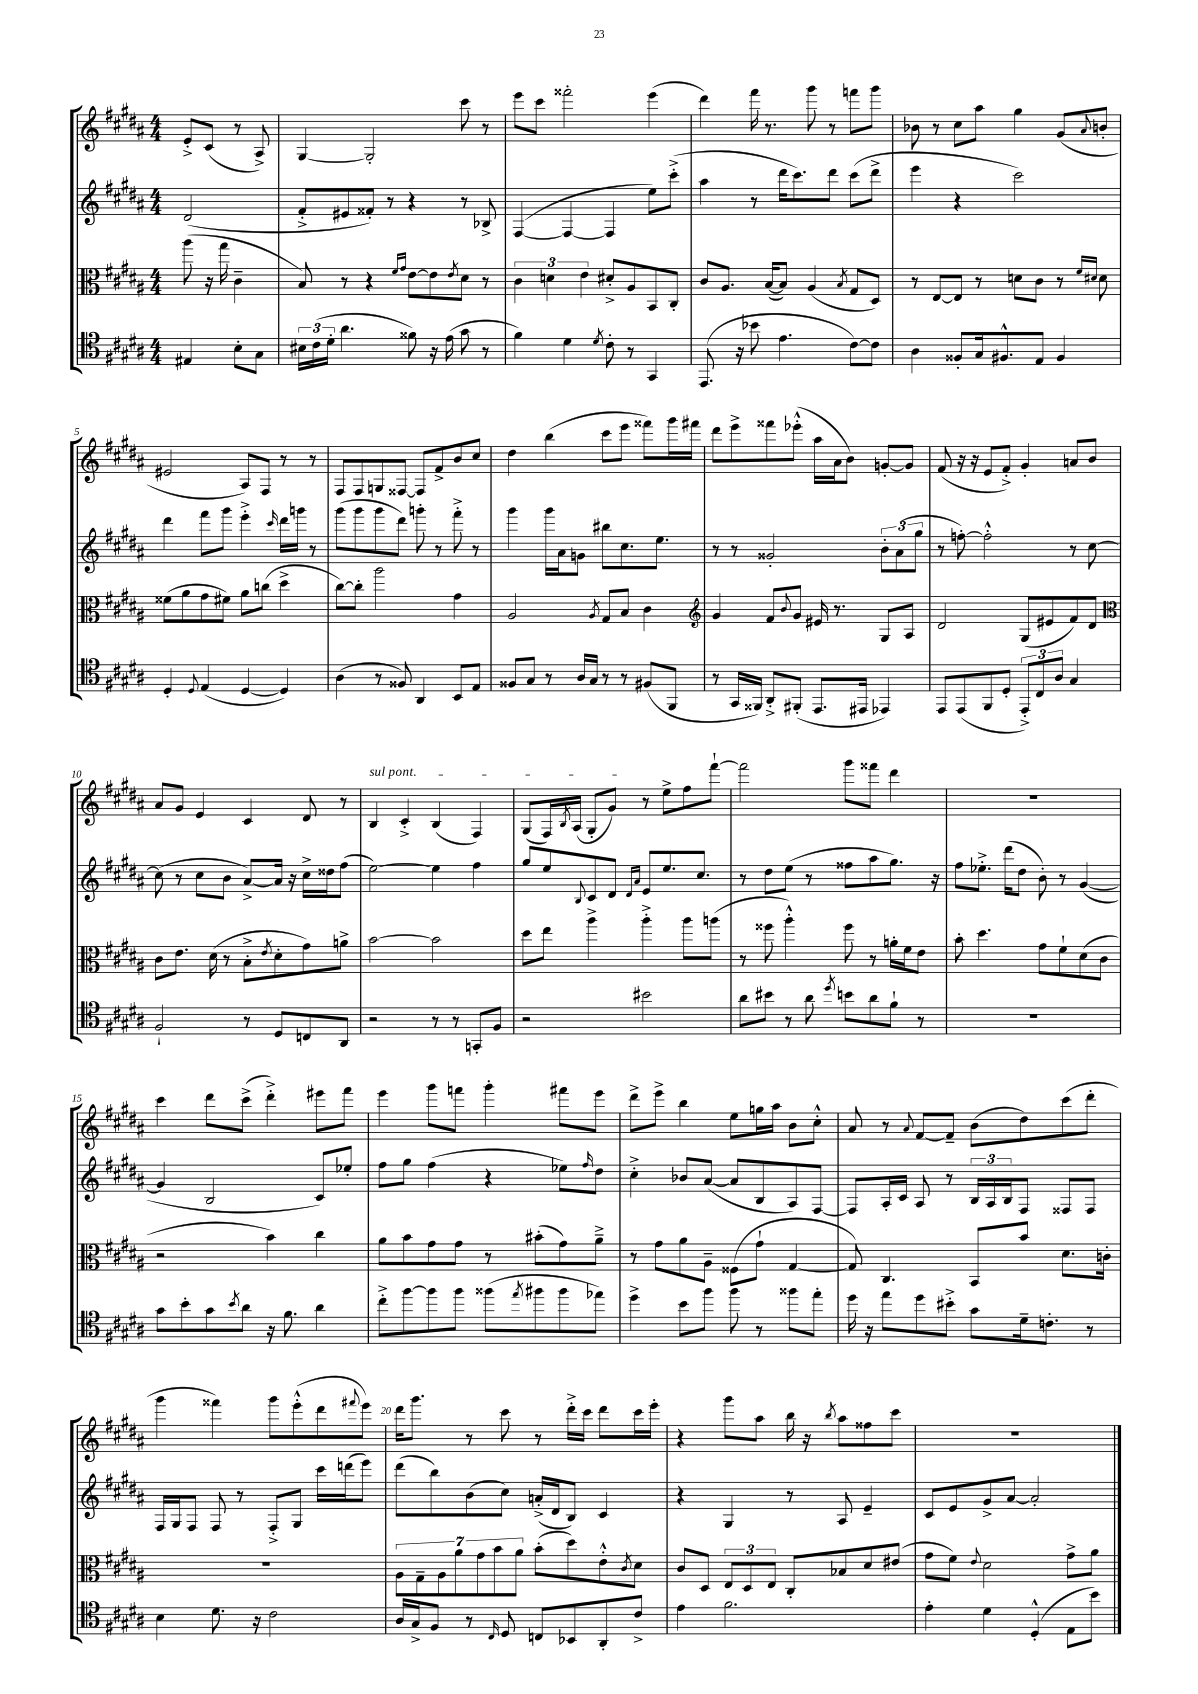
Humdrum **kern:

**kern	**kern	**kern	**kern
*staff4	*staff3	*staff2	*staff1
*clefC4	*clefC3	*clefG2	*clefG2
*k[f#c#g#d#a#]	*k[f#c#g#d#a#]	*k[f#c#g#d#a#]	*k[f#c#g#d#a#]
*M4/4	*M4/4	*M4/4	*M4/4
4E#	(8aa#	(2d#	8e'^
.	16r	.	(8c#
.	16gg#	.	.
8B'	4c#~	.	8r
8G#	.	.	8A#^)
=	=	=	=
24B#	8B)	8f#'^	[4G#
(24c#	.	.	.
24d#'	.	.	.
4.a#	8r	8e#	.
.	4r	8f##')	2G#']
.	.	8r	.
.	16qqf#	.	.
.	16qqg#	.	.
8f##)	[8e	4r	.
16r	8e]	.	.
(16e	.	.	.
.	8qe	.	.
8g#	8d#	8r	8ccc#
8r	8r	8B-^	8r
=	=	=	=
4f#)	6c#	([4F#	8eee
.	.	.	8ccc#
.	6d	.	.
4d#	.	4F#_	2fff##'
.	6e	.	.
8qd#	.	.	.
8c#'	8d#'^	4F#]	.
8r	8A#	.	.
4GG#	8BB	8ee)	(4eee
.	8C#'	(8ccc#'^	.
=	=	=	=
(8.EE	8c#	4aa#	4ddd#)
.	8.A#	.	.
16r	.	.	.
8b-	.	8r	16fff#
.	([16B	.	8.r
4.e	8B])	16ddd#	.
.	.	8.ccc#)	.
.	(4A#	.	8ggg#
.	.	8ddd#	8r
.	8qB	.	.
[8c#)	8G#	(8ccc#	8fff
8c#]	8D#)	8ddd#^	8ggg#
=	=	=	=
4A#	8r	4eee	8b-
.	[8E	.	8r
8F##'	8E]	4r	8cc#
16G#	8r	.	8aa#
8.F#^^	.	.	.
.	8d	2ccc#)	4gg#
8E	8c#	.	.
4F#	8r	.	(8g#
.	16qqf#	.	.
.	16qqd#	.	8qqa#
.	8d#	.	8b'
=	=	=	=
4D#'	(8f##	4ddd#	2e#
.	8a#	.	.
8qqD#	.	.	.
(4E	8g#	8fff#	.
.	8f#)	8ggg#	.
[4D#	8a#	4eee'^	8A#)
.	(8cc	.	8F#
.	.	16qqccc#	.
4D#])	4dd#^	16ddd#	8r
.	.	16ggg	.
.	.	8r	8r
=	=	=	=
(4A#	[8cc#)	(8ggg#	8F#
.	8cc#']	8ggg#	8F#
8r	2aa#	8ggg#	8G
8F##)	.	8ddd#)	[8F##
4AA#	.	8ggg'	8F##]
.	.	8r	8f#^
8BB	4g#	8fff#'^	8b
8E	.	8r	8cc#
=	=	=	=
8F##	2A#	4ggg#	4dd#
8G#	.	.	.
8r	.	16ggg#	(4bb
.	.	16a#	.
16A#	.	8g	.
16G#	.	.	.
.	8qA#	.	.
8r	8G#	8bb#	8ccc#
8r	8B	8.cc#	8eee
(8F#	4c#	.	8fff##)
.	.	8.ee	.
8FF#	.	.	16ggg#
.	.	.	16fff#
=	=	=	=
*	*clefG2	*	*
8r	4g#	8r	8ddd#
16GG#	.	8r	8eee^
16FF##)	.	.	.
8AA#'^	8f#	2g##'	8fff##
.	8qqb	.	.
(8FF#'	8g#	.	(8eee-'^^
8.EE	16e#	.	16aa#
.	8.r	.	16a#
.	.	.	8b)
16EE#	.	.	.
4EE-)	8G#	12b'	[8g'
.	.	(12a#	.
.	8A#	.	8g]
.	.	12gg#	.
=	=	=	=
8EE	2d#	8r	(8f#
(8EE	.	[8ff')	16r
.	.	.	16r
8FF#	.	2ff'^^]	8e
8D#'	.	.	8f#'^)
12EE'^)	(8G#	.	4g#'
12C#	.	.	.
.	8e#	.	.
12A#	.	.	.
4G#	8f#)	8r	8a
.	8d#	[8cc#	8b
=	=	=	=
*	*clefC3	*	*
2F#`	8c#	(8cc#]	8a#
.	8.e	8r	8g#
.	.	8cc#	4e
.	(16d#	.	.
.	8r	8b	.
8r	8B'^	[8a#^)	4c#
.	8qe	.	.
8D#	8d#'	16a#]	.
.	.	16r	.
8C	8g#)	16cc#^	8d#
.	.	16dd##	.
8AA#	8a^	(8ff#	8r
=	=	=	=
2r	[2b	[2ee)	4B
.	.	.	4c#'^
8r	2b]	4ee]	(4B
8r	.	.	.
8GG'	.	4ff#	4F#)
8F#	.	.	.
=	=	=	=
2r	8dd#	8gg#	(8G#
.	8ee	8ee	16F#)
.	.	.	8qB
.	.	.	(16A#
.	.	8qqB	.
.	4aa#^	8c#	8G#'
.	.	8d#	8g#)
.	.	16qqd#	.
.	.	16qqa#	.
2b#	4aa#'^	8e	8r
.	.	8.ee	8ee^
.	8aa#	.	8ff#
.	.	8.cc#	.
.	(8aa	.	[8fff#`
=	=	=	=
8a#	8r	8r	2fff#]
8b#	8ff##	8dd#	.
8r	4aa#'^^)	(8ee	.
8a#	.	8r	.
8qdd#	.	.	.
8b	8ff##	8ff##	8ggg#
8a#	8r	8aa#	8fff##
8f#`	16a'	8.gg#)	4ddd#
.	16f#	.	.
8r	8e	.	.
.	.	16r	.
=	=	=	=
1r	8b'	8ff#	1r
.	4.dd#	8.ee-'^	.
.	.	(16ddd#	.
.	.	8dd#	.
.	8g#	8b')	.
.	8f#`	8r	.
.	(8d#	([4g#	.
.	8c#	.	.
=	=	=	=
8g#	2r	4g#]	4ccc#
8b'	.	.	.
8g#	.	2B	8ddd#
8qb	.	.	.
8a#	.	.	(8ccc#^
16r	4b)	.	4ddd#'^)
8.f#	.	.	.
4a#	4cc#	8c#)	8eee#
.	.	8ee-'	8fff#
=	=	=	=
8cc#'^	8a#	8ff#	4eee
[8ff#	8b	8gg#	.
8ff#]	8g#	(4ff#	8ggg#
8ff#	8g#	.	8fff
(8ff##	8r	4r	4ggg#'
8qee	.	.	.
8ff#	(8b#'	.	.
8ff#	8g#)	8ee-)	8fff#
.	.	16qqff#	.
8ee-)	8a#~^	8dd#	8eee
=	=	=	=
4dd#^	8r	4cc#'^	8ddd#^
.	8g#	.	8eee^
8b	8a#	8b-	4bb
8ff#	8A#~	([8a#	.
8ff#	(8F##	8a#]	8ee
8r	8g#`	8B	16gg
.	.	.	16aa#
8ff##	[4G#	8A#)	8b
8ee'	.	[8F#	8cc#'^^
=	=	=	=
16dd#	8G#])	8F#]	8a#
16r	.	.	.
8ee	4.C#	16A#'	8r
.	.	16c#	.
.	.	.	8qqa#
8dd#	.	8A#	[8f#
8b#'^	.	8r	8f#~]
8g#	8BB	24B	(8b
.	.	24A#	.
.	.	24B	.
16d#~	8b	8F#	8dd#)
8.c'	.	.	.
.	8.d#	8F##	(8ccc#
8r	.	8F##	8ddd#'
.	16c'	.	.
=	=	=	=
4B	1r	16F#	4ggg#
.	.	16G#	.
.	.	8F#	.
8.d#	.	8F#	4fff##)
.	.	8r	.
16r	.	.	.
2c#	.	8F#'^	8ggg#
.	.	8G#	(8eee'^^
.	.	16ccc#	8ddd#
.	.	(16ddd	.
.	.	.	8qqfff#
.	.	8eee)	8eee)
=	=	=	=
16A#	14A#	(8ddd#	16ddd#
16G#^	.	.	8.ggg#
.	14G#~	.	.
8F#	.	8bb)	.
.	14A#	.	.
.	14a#	.	.
8r	.	(8b	8r
.	14g#	.	.
.	14b	.	.
16qqC#	.	.	.
8D#	.	8cc#)	8ccc#
.	14a#	.	.
8C	(8b'	(16a'^	8r
.	.	16d#	.
8BB-	8dd#)	8B)	16ddd#'^
.	.	.	16ccc#
8AA#'	8e'^^	4c#	8ddd#
.	8qc#	.	.
8c#^	8d#	.	16ccc#
.	.	.	16eee'
=	=	=	=
4e	8c#	4r	4r
.	8D#	.	.
2.f#	12E	4G#	8ggg#
.	12D#	.	.
.	.	.	8aa#
.	12E	.	.
.	8C#'	8r	16bb
.	.	.	16r
.	.	.	8qbb
.	8B-	8A#	8aa#
.	8d#	4e~	8ff##
.	(8e#	.	8ccc#
=	=	=	=
4e'	8g#	8c#	1r
.	8f#)	8e	.
.	8qqe	.	.
4d#	2d#	8g#^	.
.	.	[8a#	.
(4D#'^^	.	2a#']	.
8E	8g#^	.	.
8b)	8a#	.	.
==	==	==	==
*-	*-	*-	*-
